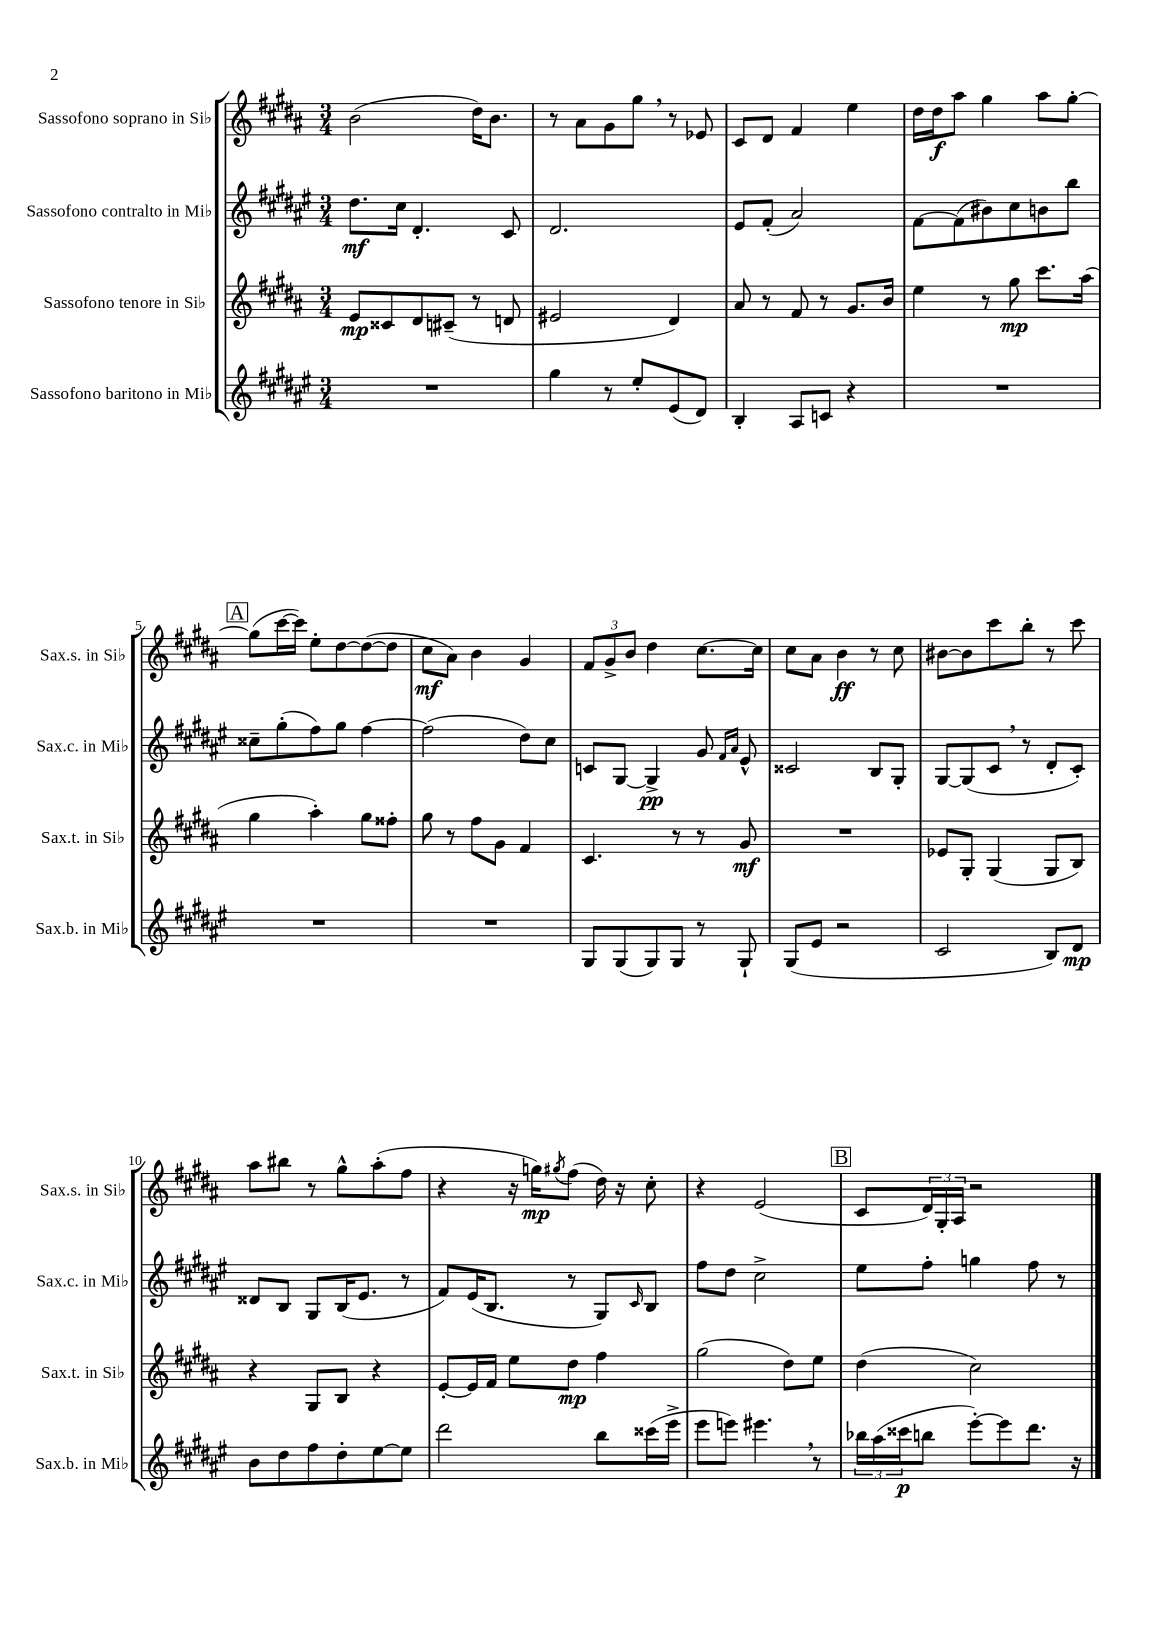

**kern	**dynam	**kern	**dynam	**kern	**dynam	**kern	**dynam
*part4	*part4	*part3	*part3	*part2	*part2	*part1	*part1
*staff4	*staff4	*staff3	*staff3	*staff2	*staff2	*staff1	*staff1
*I"Sassofono baritono in Mi♭	*	*I"Sassofono tenore in Si♭	*	*I"Sassofono contralto in Mi♭	*	*I"Sassofono soprano in Si♭	*
*I'Sax.b. in Mi♭	*	*I'Sax.t. in Si♭	*	*I'Sax.c. in Mi♭	*	*I'Sax.s. in Si♭	*
*clefG2	*	*clefG2	*	*clefG2	*	*clefG2	*
*k[f#c#g#d#a#e#]	*	*k[f#c#g#d#a#]	*	*k[f#c#g#d#a#e#]	*	*k[f#c#g#d#a#]	*
*M3/4	*	*M3/4	*	*M3/4	*	*M3/4	*
=1	=1	=1	=1	=1	=1	=1	=1
2.r	.	8e/L	mp	8.dd#\L	mf	(2b\	.
.	.	8c##X/	.	.	.	.	.
.	.	.	.	16cc#\Jk	.	.	.
.	.	8d#/	.	4.d#'/	.	.	.
.	.	(8c#X~/J	.	.	.	.	.
.	.	8r	.	.	.	16dd#\KL)	.
.	.	.	.	.	.	8.b\J	.
.	.	8dn/	.	8c#/	.	.	.
=2	=2	=2	=2	=2	=2	=2	=2
4gg#\	.	2e#X/	.	2.d#/	.	8r	.
.	.	.	.	.	.	8a#\L	.
8r	.	.	.	.	.	8g#\	.
8ee#'/L	.	.	.	.	.	8gg#,\J	.
(8e#/	.	4d#/)	.	.	.	8r	.
8d#/J)	.	.	.	.	.	8e-X/	.
=3	=3	=3	=3	=3	=3	=3	=3
4B'/	.	8a#/	.	8e#/L	.	8c#/L	.
.	.	8r	.	(8f#'/J	.	8d#/J	.
8A#/L	.	8f#/	.	2a#/)	.	4f#/	.
8cn/J	.	8r	.	.	.	.	.
4r	.	8.g#/L	.	.	.	4ee\	.
.	.	16b/Jk	.	.	.	.	.
=4	=4	=4	=4	=4	=4	=4	=4
2.r	.	4ee\	.	[8f#\L	.	16dd#\LL	.
.	.	.	.	.	.	16dd#\J	f
.	.	.	.	(8f#\]	.	8aa#\J	.
.	.	8r	.	8b#X\)	.	4gg#\	.
.	.	8gg#\	mp	8cc#\	.	.	.
.	.	8.ccc#\L	.	8bn\	.	8aa#\L	.
.	.	.	.	8bb\J	.	[8gg#'\J	.
.	.	(16aa#\Jk	.	.	.	.	.
!!LO:LB:g=z
!!LO:REH:place=s1:t=A
=5	=5	=5	=5	=5	=5	=5	=5
2.r	.	4gg#\	.	8cc##X~\L	.	(8gg#\L]	.
.	.	.	.	(8gg#'\	.	[16ccc#\L	.
.	.	.	.	.	.	16ccc#\JJ])	.
.	.	4aa#'\)	.	8ff#\)	.	8ee'\L	.
.	.	.	.	8gg#\J	.	[8dd#\	.
.	.	8gg#\L	.	[4ff#\	.	(8dd#\_	.
.	.	8ff##X'\J	.	.	.	8dd#\J]	.
=6	=6	=6	=6	=6	=6	=6	=6
2.r	.	8gg#\	.	(2ff#\]	.	8cc#\L	mf
.	.	8r	.	.	.	8a#\J)	.
.	.	8ff#\L	.	.	.	4b\	.
.	.	8g#\J	.	.	.	.	.
.	.	4f#/	.	8dd#\L)	.	4g#/	.
.	.	.	.	8cc#\J	.	.	.
=7	=7	=7	=7	=7	=7	=7	=7
8G#/L	.	4.c#/	.	8cn/L	.	12f#/L	.
.	.	.	.	.	.	12g#^/	.
(8G#/	.	.	.	[8G#/J	.	.	.
.	.	.	.	.	.	12b/J	.
8G#/)	.	.	.	4G#^/]	pp	4dd#\	.
8G#/J	.	8r	.	.	.	.	.
8r	.	8r	.	8g#/	.	[8.cc#\L	.
.	.	.	.	16qqf#/LL	.	.	.
.	.	.	.	16qqa#/JJ	.	.	.
8G#`/	.	8g#/	mf	8e#^^/	.	.	.
.	.	.	.	.	.	16cc#\Jk]	.
=8	=8	=8	=8	=8	=8	=8	=8
(8G#/L	.	2.r	.	2c##X/	.	8cc#\L	.
8e#/J	.	.	.	.	.	8a#\J	.
2r	.	.	.	.	.	4b\	ff
.	.	.	.	8B/L	.	8r	.
.	.	.	.	8G#'/J	.	8cc#\	.
=9	=9	=9	=9	=9	=9	=9	=9
2c#/	.	8e-X/L	.	[8G#/L	.	[8b#X\L	.
.	.	8G#'/J	.	(8G#/]	.	8b#\]	.
.	.	(4G#/	.	8c#,/J	.	8ccc#\	.
.	.	.	.	8r	.	8bb'\J	.
8B/L)	.	8G#/L	.	8d#'/L	.	8r	.
8d#/J	mp	8B/J)	.	8c#'/J)	.	8ccc#\	.
!!LO:LB:g=z
=10	=10	=10	=10	=10	=10	=10	=10
8b\L	.	4r	.	8d##X/L	.	8aa#\L	.
8dd#\	.	.	.	8B/J	.	8bb#X\J	.
8ff#\	.	8G#/L	.	8G#/L	.	8r	.
8dd#'\	.	8B/J	.	(16B/K	.	8gg#^^\L	.
.	.	.	.	8.e#/J	.	.	.
[8ee#\	.	4r	.	.	.	(8aa#'\	.
8ee#\J]	.	.	.	8r	.	8ff#\J	.
=11	=11	=11	=11	=11	=11	=11	=11
2ddd#\	.	[8e'/L	.	8f#/L)	.	4r	.
.	.	16e/L]	.	(16e#/K	.	.	.
.	.	16f#/JJ	.	8.B/J	.	.	.
.	.	8ee\L	.	.	.	16r	.
.	.	.	.	.	.	16ggn\KL)	mp
.	.	.	.	.	.	8qgg#X/	.
.	.	8dd#\J	mp	8r	.	(8ff#\J	.
8bb\L	.	4ff#\	.	8G#/L)	.	16dd#\)	.
.	.	.	.	.	.	16r	.
.	.	.	.	16qqc#/	.	.	.
(16ccc##X\L	.	.	.	8B/J	.	8cc#'\	.
16eee#^\JJ	.	.	.	.	.	.	.
=12	=12	=12	=12	=12	=12	=12	=12
8eee#\L	.	(2gg#\	.	8ff#\L	.	4r	.
8eeen\J)	.	.	.	8dd#\J	.	.	.
4.eee#X,\	.	.	.	2cc#^\	.	(2e/	.
.	.	8dd#\L)	.	.	.	.	.
8r	.	8ee\J	.	.	.	.	.
!!LO:REH:place=s1:t=B
=13	=13	=13	=13	=13	=13	=13	=13
24bb-X\LL	.	(4dd#\	.	8ee#\L	.	8c#/L	.
(24aa#\	.	.	.	.	.	.	.
24ccc##X\J	p	.	.	.	.	.	.
8bbn\J	.	.	.	8ff#'\J	.	24d#/L)	.
.	.	.	.	.	.	24G#'/	.
.	.	.	.	.	.	24A#/JJ	.
[8eee#'\L)	.	2cc#\)	.	4ggn\	.	2r	.
8eee#\]	.	.	.	.	.	.	.
8.ddd#\J	.	.	.	8ff#\	.	.	.
.	.	.	.	8r	.	.	.
16r	.	.	.	.	.	.	.
==	==	==	==	==	==	==	==
*-	*-	*-	*-	*-	*-	*-	*-
